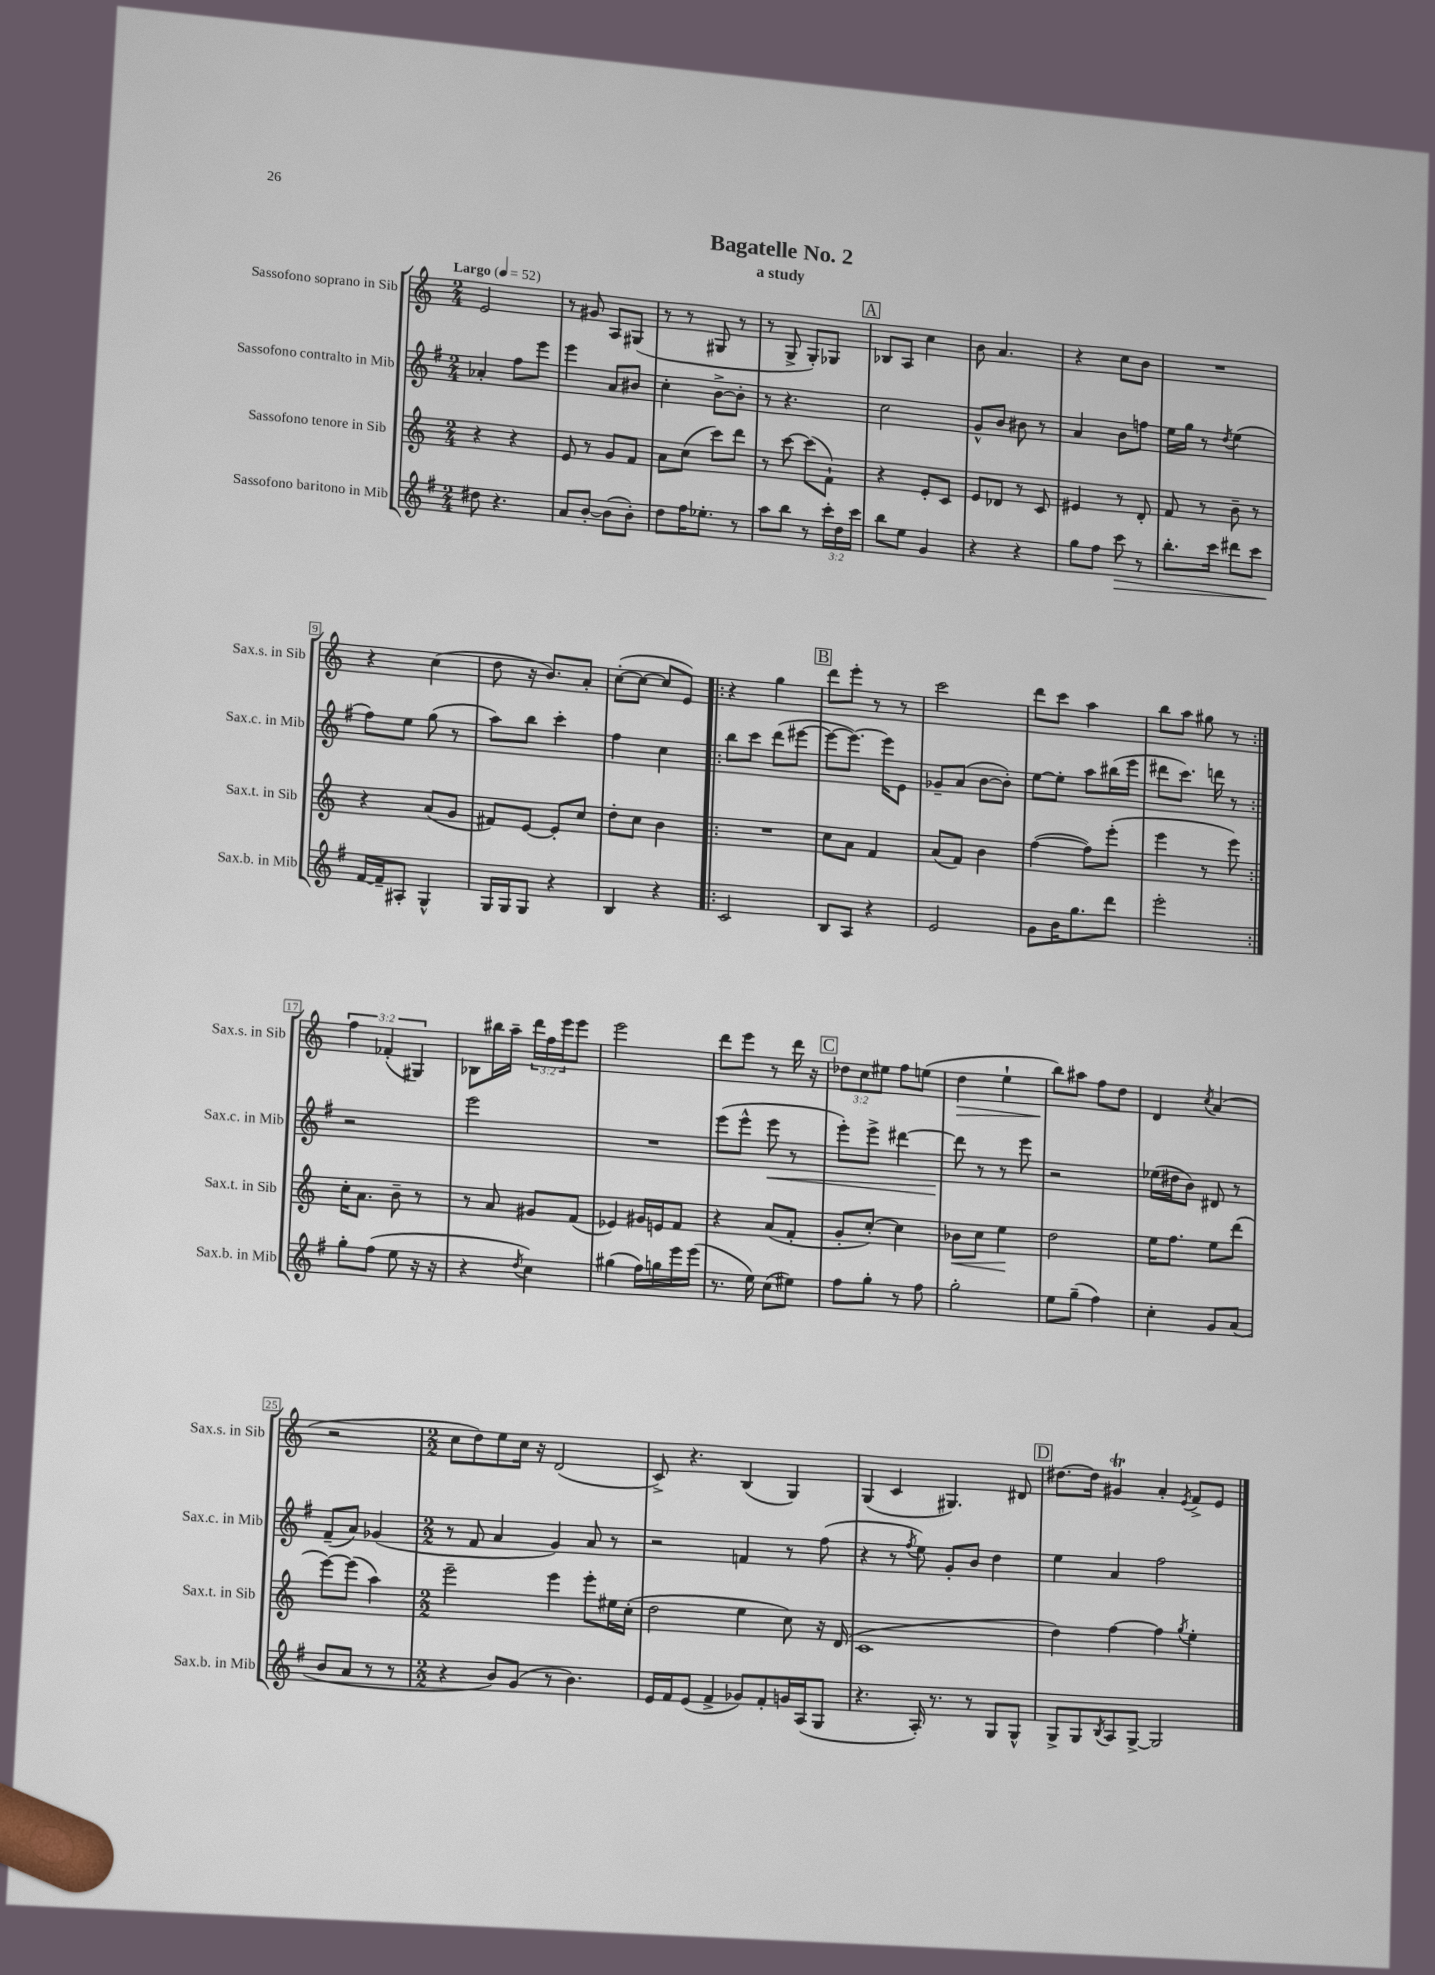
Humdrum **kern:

**kern	**kern	**kern	**kern
*staff4	*staff3	*staff2	*staff1
*clefG2	*clefG2	*clefG2	*clefG2
*k[f#]	*k[]	*k[f#]	*k[]
*M2/4	*M2/4	*M2/4	*M2/4
*MM52	*MM52	*MM52	*MM52
8dd#	4r	4a-'	2e
4.r	.	.	.
.	4r	8ff#	.
.	.	8eee	.
=	=	=	=
8a	8e	4eee	8r
[8b'	8r	.	8g#
(8b]	8g	8a	8A
8b')	8f	8b#	(8G#
=	=	=	=
8dd	8a	4cc'	8r
16ff#	(8cc	.	8r
8.ee-'	.	.	.
.	8ccc)	[8b^	8G#
8r	8ddd	8b']	8r
=	=	=	=
8aa	8r	8r	8r
8bb	[8ccc	4.r	8G^
8r	(8ccc]	.	8G')
24ccc'	8f`)	.	8G-
24dd	.	.	.
24ccc	.	.	.
=	=	=	=
8bb	4r	2cc	8B-
8ee	.	.	8A
4g	8e'	.	4cc
.	8c	.	.
=	=	=	=
4r	8e	8g^^	8b
.	8d-	8b	4.a
4r	8r	8b#	.
.	8c	8r	.
=	=	=	=
8gg	4e#	4a	4r
8ff#	.	.	.
8ccc	8r	8b	8cc
8r	8d'	8ff	8b
=	=	=	=
8.bb'	8f	16ee	2r
.	.	16gg	.
.	8r	8r	.
16ccc	.	.	.
.	.	8qdd	.
8ddd#	8b~	(4ee	.
8ccc	8r	.	.
=	=	=	=
[16f#	4r	8ff#)	4r
16f#~]	.	.	.
8A#'	.	8ee	.
4G^^	(8a	(8gg	(4cc
.	8g	8r	.
=	=	=	=
16G	8f#)	8aa)	8dd
16G	.	.	.
8G	[8e	8bb	16r
.	.	.	8.b)
4r	8e']	4ccc'	.
.	8cc	.	8a'
=	=	=	=
4B	8dd'	4ff#	([8cc'
.	8cc	.	8cc_
4r	4b	4cc	8cc]
.	.	.	8e)
=!|:	=!|:	=!|:	=!|:
2c	2r	8bb	4r
.	.	8ccc	.
.	.	(8ddd	4gg
.	.	[8eee#	.
=	=	=	=
8B	8cc	8eee#_	8ddd
8A	8a	8.eee#_)	8eee'
4r	4f	.	8r
.	.	16eee#]	.
.	.	8e	8r
=	=	=	=
2e	(8a	8g-~	2ccc
.	8f)	(8a	.
.	4b	[8b	.
.	.	8b'])	.
=	=	=	=
8g	([4ff	[8ee	8ddd
16b	.	8ee']	8ccc
8.gg	.	.	.
.	8ff])	8aa	4aa
8ddd	(8eee'	(16bb#	.
.	.	16eee	.
=	=	=	=
2eee'	4eee	8ddd#	8bb
.	.	8.ccc)	8aa
.	8r	.	8gg#
.	.	16ddd	.
.	8eee)	8r	8r
=:|!	=:|!	=:|!	=:|!
8gg'	16cc'	2r	6ff
.	8.a	.	.
(8ff#	.	.	.
.	.	.	(6f-'
8ee	8b~	.	.
.	.	.	6G#)
16r	8r	.	.
16r	.	.	.
=	=	=	=
4r	8r	2eee	8B-
.	8a	.	16bb#
.	.	.	16aa~
8qdd	.	.	.
4cc)	8g#	.	24ddd
.	.	.	24ff
.	.	.	24eee
.	(8f	.	8eee
=	=	=	=
(4gg#	4e-)	2r	2eee
16ff#)	16g#	.	.
16gg	16e	.	.
16eee	8f	.	.
(16eee	.	.	.
=	=	=	=
8.r	4r	(8eee	8ddd
.	.	8eee^^	8eee
16ee)	.	.	.
(8cc	(8a	8eee	8r
8ee#)	8f'	8r	16ddd
.	.	.	16r
=	=	=	=
8ff#	8g'	8eee')	12dd-
.	.	.	12cc
8gg'	[8cc')	8eee^	.
.	.	.	12ee#
8r	4cc]	[4ddd#	8ff
8ff#	.	.	(8ee
=	=	=	=
2gg'	8b-	8ddd#]	4dd
.	8cc	8r	.
.	4ee	8r	4ee`
.	.	8eee	.
=	=	=	=
8ee	2dd	2r	8bb)
(8gg~	.	.	8aa#
4ff#)	.	.	8ff
.	.	.	8dd
=	=	=	=
4cc'	16ee	(16ee-	4d
.	8.ff	16dd#	.
.	.	8b)	.
.	.	.	8qcc
8g	8ee	8d#	(4a
(8a	(8ddd	8r	.
=	=	=	=
8b	[8eee)	(8f#~	2r
8a	(8eee]	8a)	.
8r	4aa)	(4g-	.
8r	.	.	.
=	=	=	=
*M2/2	*M2/2	*M2/2	*M2/2
4r	2eee~	8r	8cc
.	.	8f#	8dd)
8b)	.	4a	8ee
(8g	.	.	16cc
.	.	.	16r
8r	4eee	4g)	(2d
4.b)	.	.	.
.	8eee'	8a	.
.	16ee#	8r	.
.	(16cc'	.	.
=	=	=	=
16e	2dd	2r	8c^)
16f#	.	.	.
(8e	.	.	4.r
4f#^	.	.	.
8g-)	4ee	4f	(4B
8f#'	.	.	.
16g	8cc)	8r	4G)
(16A	.	.	.
8G	16r	(8ff#	.
.	(16d	.	.
=	=	=	=
4.r	1c	4r	(4G
.	.	8r	4c
.	.	8qff#	.
16A')	.	8ee)	.
8.r	.	.	.
.	.	8g'	4.G#)
8r	.	8b	.
8G	.	4dd	.
8G^^	.	.	8d#
=	=	=	=
8G^	4dd)	4ee	[8.dd#
8G	.	.	.
.	.	.	16dd#]
8qB	.	.	.
8A	[4ff	4a	4g#
[8G^	.	.	.
2G]	4ff]	2ff#	4a'
.	8qgg	.	8qe
.	4ee'	.	8f^
.	.	.	8e
==	==	==	==
*-	*-	*-	*-
